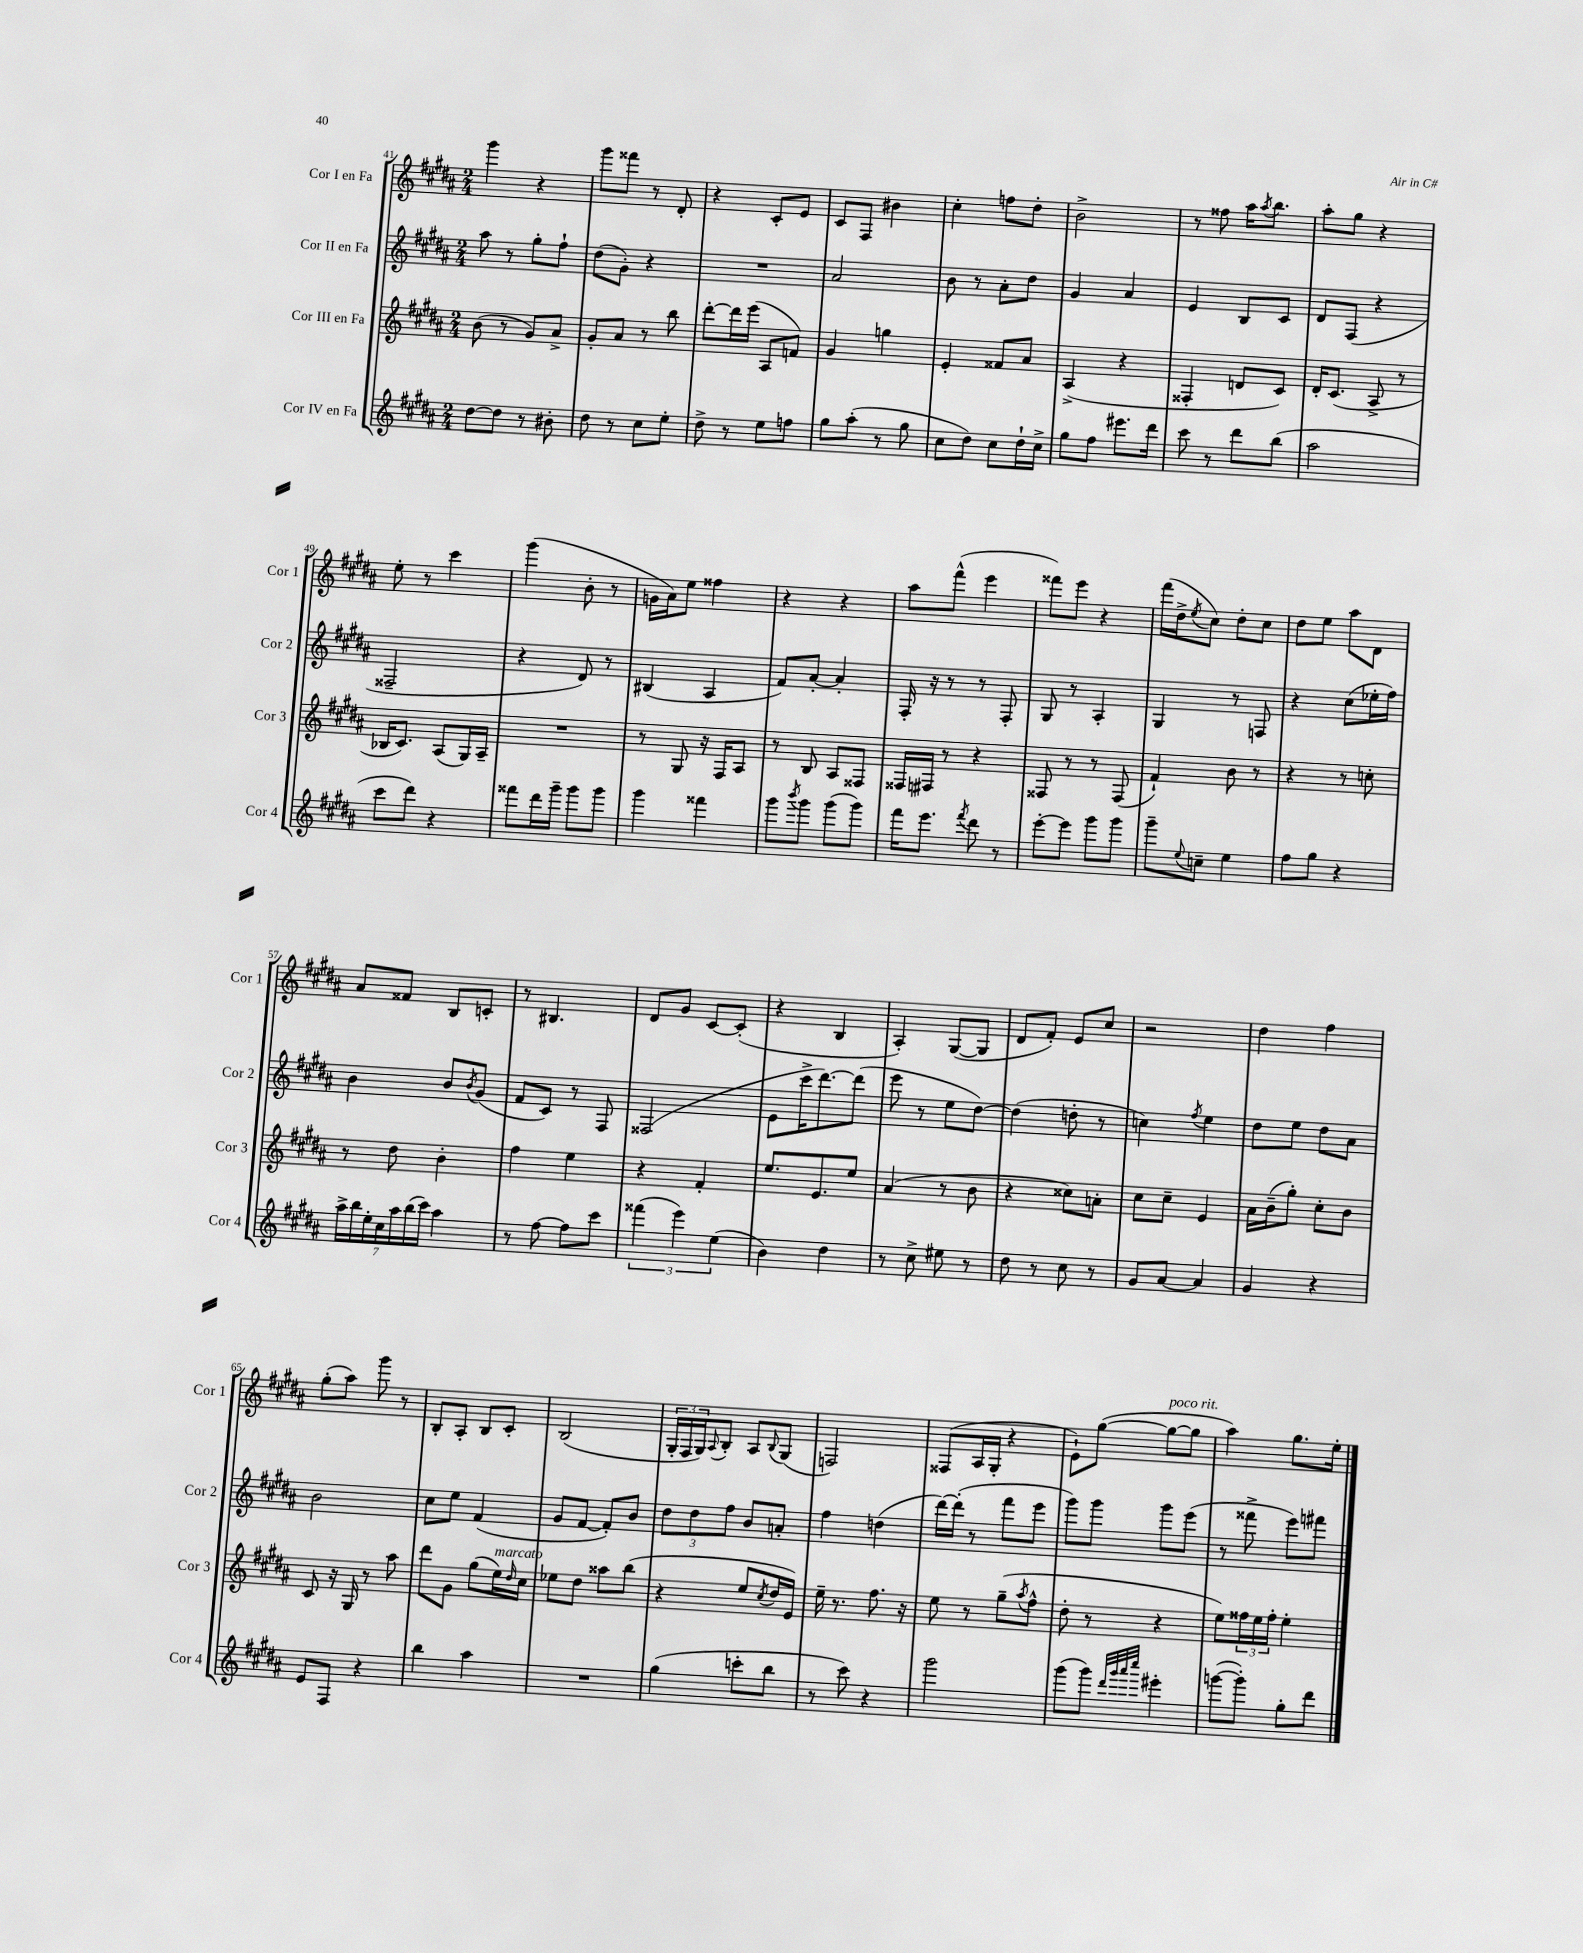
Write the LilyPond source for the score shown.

<<
\new StaffGroup <<
\new Staff = "s0" \with { instrumentName = "Cor I en Fa" shortInstrumentName = "Cor 1" } {
    \clef treble \key b \major \numericTimeSignature \time 2/4
    gis'''4 r4 |
    gis'''8 fisis'''8 r8 dis'8-. |
    r4 cis'8-. e'8 |
    cis'8 fis8 bis'4 |
    cis''4-. f''8 dis''8-. |
    b'2-> |
    r8 fisis''8 ais''16 \acciaccatura { ais''8 } b''8. |
    ais''8-. gis''8 r4 |
    e''8-. r8 cis'''4 |
    gis'''4( b'8-. r8 |
    g'16 ais'16) e''8 fisis''4 |
    r4 r4 |
    ais''8 fis'''8-^( e'''4 |
    fisis'''8) e'''8 r4 |
    fis'''16( dis''16-> \acciaccatura { e''8 } cis''8) dis''8-. cis''8 |
    dis''8 e''8 ais''8 dis'8 |
    ais'8 fisis'8 b8 c'8-. |
    r8 bis4. |
    dis'8 gis'8 cis'8~ cis'8-.( |
    r4 b4 |
    ais4-.) gis8~( gis8 |
    dis'8 fis'8-.) e'8 cis''8 |
    r2 |
    dis''4 fis''4 |
    gis''8-.( ais''8) gis'''8 r8 |
    b8-. ais8-. b8 cis'8-. |
    b2( |
    \tuplet 3/2 { gis16-. fis16 gis16) } \appoggiatura { ais8 } b8-. ais8 \appoggiatura { b8 } gis8( |
    f2) |
    fisis8( ais16 gis16-. r4 |
    e'8-!) gis''8~( gis''8~^\markup { \italic "poco rit." } gis''8 |
    ais''4) gis''8. e''16-. \bar "|." |
}
\new Staff = "s1" \with { instrumentName = "Cor II en Fa" shortInstrumentName = "Cor 2" } {
    \clef treble \key b \major \numericTimeSignature \time 2/4
    ais''8 r8 gis''8-. fis''8-! |
    dis''8( gis'8-.) r4 |
    R2 |
    ais'2 |
    b'8 r8 ais'8-. dis''8 |
    gis'4 ais'4 |
    e'4 b8 cis'8 |
    dis'8 fis8( r4 |
    fisis2-- |
    r4 dis'8) r8 |
    bis4( ais4 |
    fis'8) ais'8~-. ais'4-. |
    fis16-. r16 r8 r8 fis8-. |
    gis8 r8 ais4-. |
    gis4 r8 f8 |
    r4 cis''8( ees''16-. fis''16) |
    b'4 b'8 \acciaccatura { b'8 } gis'8( |
    fis'8 cis'8) r8 fis8 |
    fisis2( |
    e'8 cis'''16-> dis'''8.~) dis'''8( |
    e'''8 r8 e''8 dis''8~) |
    dis''4( d''8-. r8 |
    c''4) \acciaccatura { fis''8 } e''4 |
    dis''8 e''8 dis''8 ais'8 |
    b'2 |
    cis''8 e''8 fis'4( |
    gis'8 fis'8~ fis'8-.) b'8 |
    \tuplet 3/2 { dis''8 dis''8 fis''8 } b'8 a'8-. |
    fis''4 d''4( |
    dis'''16~) dis'''16-.( r8 fis'''8 e'''8 |
    gis'''8) gis'''8 gis'''8 e'''8( |
    r8 fisis'''8-> e'''8) fis'''8 \bar "|." |
}
\new Staff = "s2" \with { instrumentName = "Cor III en Fa" shortInstrumentName = "Cor 3" } {
    \clef treble \key b \major \numericTimeSignature \time 2/4
    b'8( r8 gis'8) ais'8-> |
    gis'8-. ais'8 r8 b''8 |
    dis'''8~-. dis'''16 e'''16( ais8 f'8) |
    gis'4 g''4 |
    e'4-. fisis'8 ais'8 |
    ais4->( r4 |
    fisis4-. d'8 cis'8) |
    dis'16-. cis'8.( ais8-> r8 |
    bes16 cis'8.) ais8( gis16) ais16-- |
    R2 |
    r8 gis8 r16 fis16 ais8 |
    r8 b8 ais8 fisis8 |
    fisis16 fis16 r8 r4 |
    fisis8 r8 r8 fisis8( |
    fis'4-!) b'8 r8 |
    r4 r8 c''8-. |
    r8 dis''8 b'4-. |
    fis''4 e''4 |
    r4 fis'4-. |
    e''8. e'8. e''8 |
    ais'4( r8 b'8 |
    r4 cisis''8) a'8-. |
    cis''8 cis''8-- e'4 |
    ais'16 b'16--( gis''8-.) cis''8-. b'8 |
    cis'8 r16 gis16 r8 ais''8 |
    dis'''8 gis'8 gis''8( e''16^\markup { \italic "marcato" }) \grace { dis''16 } cis''16 |
    ees''8 dis''8 aisis''8 b''8( |
    r4 e''8 \acciaccatura { cis''8 } dis''16 e'16) |
    e''16-- r8. fis''8. r16 |
    e''8 r8 gis''8--( \acciaccatura { ais''8 } fis''8-^ |
    dis''8-. r8 r4 |
    e''8) \tuplet 3/2 { fisis''16 e''16 fisis''16-. } e''4-. \bar "|." |
}
\new Staff = "s3" \with { instrumentName = "Cor IV en Fa" shortInstrumentName = "Cor 4" } {
    \clef treble \key b \major \numericTimeSignature \time 2/4
    dis''8~ dis''8 r8 bis'8-. |
    dis''8 r8 cis''8 e''8-. |
    dis''8-> r8 e''8 f''8 |
    gis''8 ais''8-.( r8 gis''8 |
    cis''8 dis''8) cis''8 dis''16-! cis''16-> |
    gis''8 fis''8 eis'''8. dis'''16 |
    cis'''8 r8 dis'''8 b''8( |
    ais''2 |
    cis'''8 dis'''8) r4 |
    fisis'''8 dis'''16 gis'''16-- gis'''8 gis'''8 |
    gis'''4 fisis'''4 |
    gis'''8 \acciaccatura { b'''8 } gis'''8 gis'''8( gis'''8) |
    fis'''16 e'''8. \acciaccatura { fis'''8 } dis'''8 r8 |
    e'''8~-. e'''8 gis'''8 gis'''8 |
    gis'''8-- \appoggiatura { e''8 } c''8-- e''4 |
    fis''8 gis''8 r4 |
    \tuplet 7/4 { ais''16-> b''16 e''16-. cis''16 ais''16 b''16( cis'''16) } ais''4 |
    r8 fis''8~ fis''8 cis'''8 |
    \tuplet 3/2 { fisis'''4( e'''4) e''4( } |
    b'4) dis''4 |
    r8 cis''8-> eis''8 r8 |
    dis''8 r8 cis''8 r8 |
    gis'8 ais'8~ ais'4 |
    gis'4 r4 |
    e'8 fis8 r4 |
    b''4 ais''4 |
    R2 |
    gis''4( c'''8-. b''8 |
    r8 cis'''8) r4 |
    gis'''2 |
    gis'''8( gis'''8) \grace { dis'''32 gis'''32 ais'''32 cis''''32 } eis'''4-. |
    g'''8~( g'''8-.) gis''8-. dis'''8 \bar "|." |
}
>>
>>
\layout { \context { \Score currentBarNumber = #41 } }
